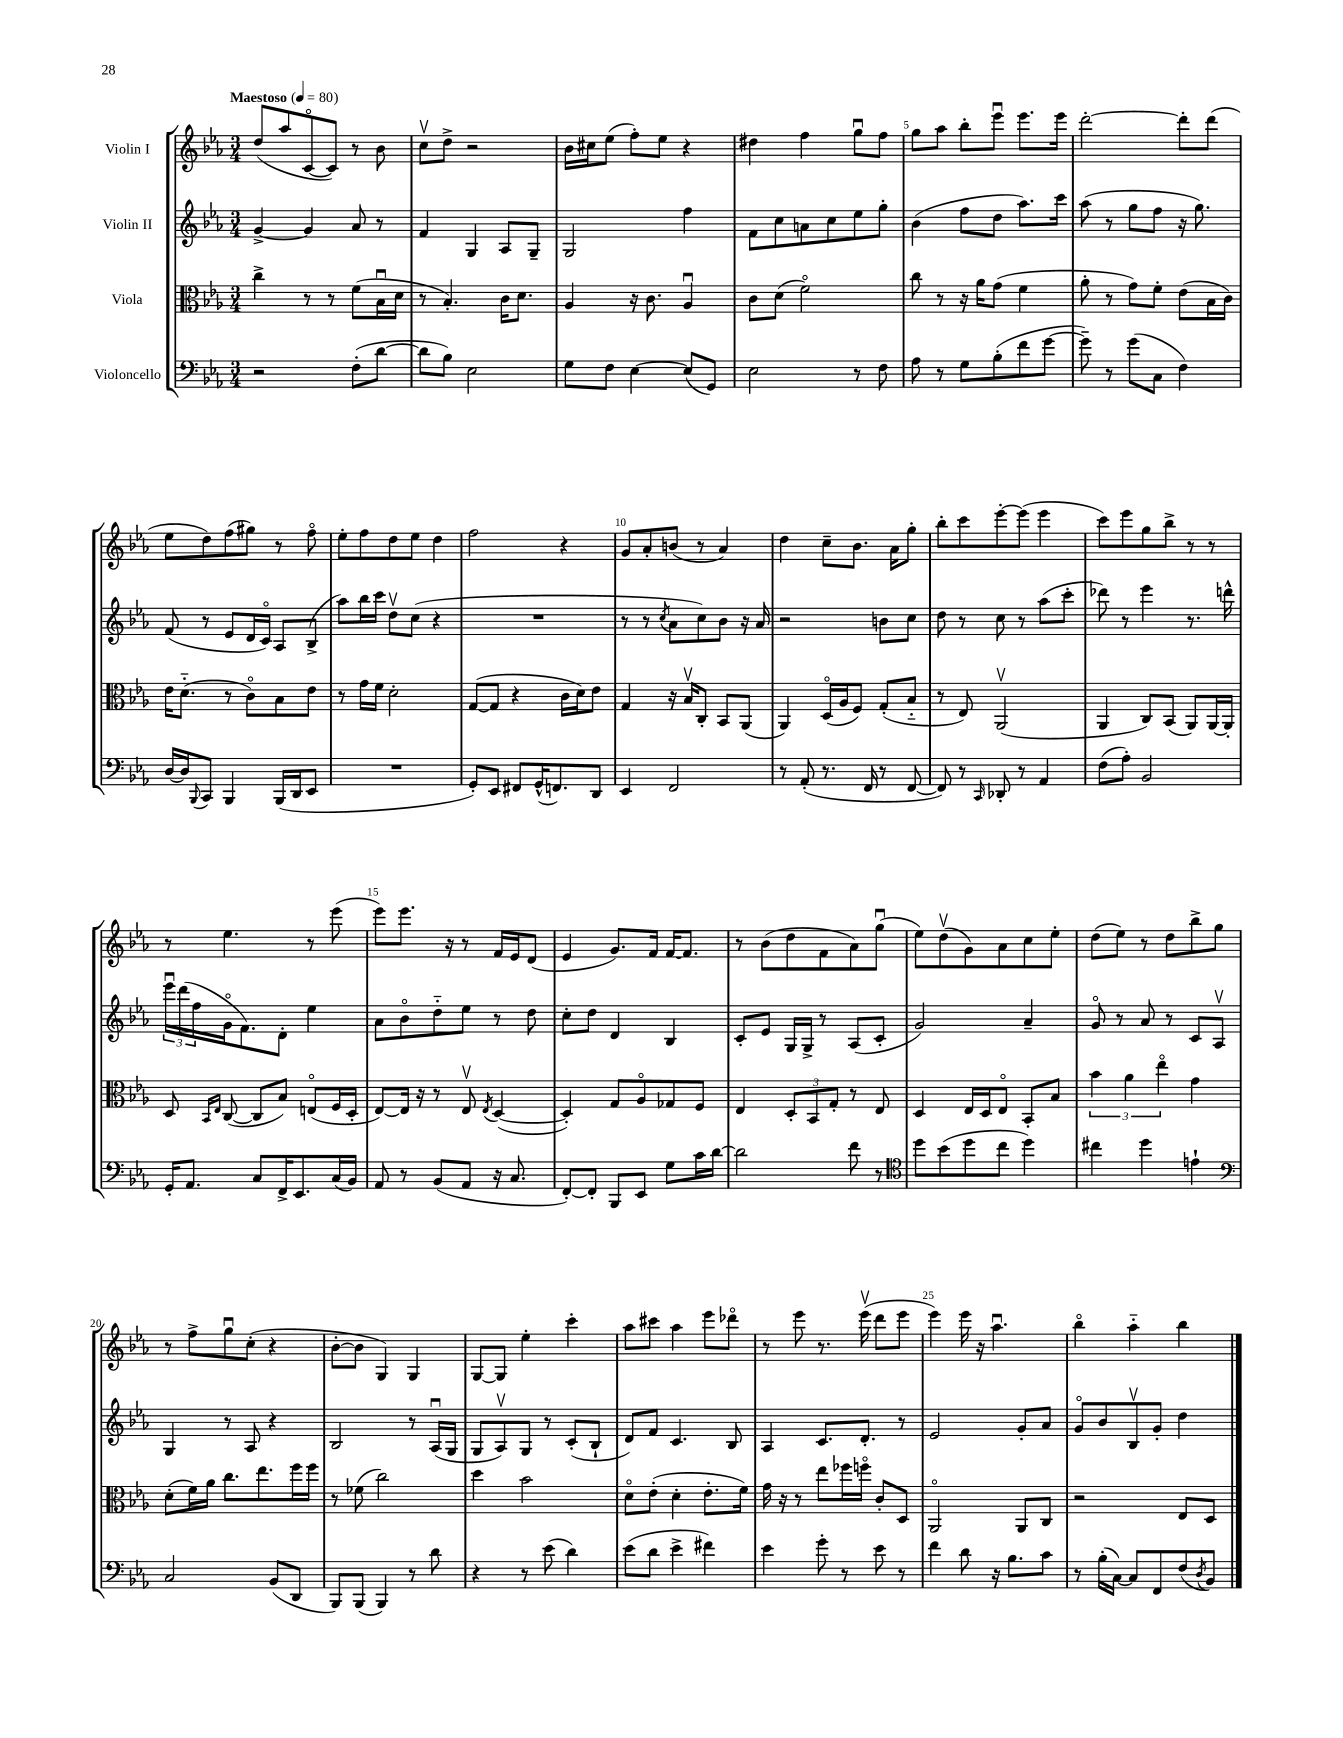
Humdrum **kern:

**kern	**kern	**kern	**kern
*staff4	*staff3	*staff2	*staff1
*clefF4	*clefC3	*clefG2	*clefG2
*k[b-e-a-]	*k[b-e-a-]	*k[b-e-a-]	*k[b-e-a-]
*M3/4	*M3/4	*M3/4	*M3/4
*MM80	*MM80	*MM80	*MM80
2r	4cc^	[4g^	(8dd
.	.	.	8aa-
.	8r	4g]	[8co
.	8r	.	8c])
(8F'	(8f	8a-	8r
[8d	16B-u	8r	8b-
.	16d	.	.
=	=	=	=
8d]	8r	4f	8ccv
8B-)	4.B-')	.	8dd^
2E-	.	4G	2r
.	16c	8A-	.
.	8.d	.	.
.	.	8G~	.
=	=	=	=
8G	4A-	2G	16b-
.	.	.	16cc#
8F	.	.	(8ee-
[4E-	16r	.	8ff')
.	8.c	.	.
.	.	.	8ee-
(8E-]	4A-u	4ff	4r
8GG)	.	.	.
=	=	=	=
2E-	8c	8f	4dd#
.	(8d	8cc	.
.	2fo)	8a	4ff
.	.	8cc	.
8r	.	8ee-	8ggu
8F	.	8gg'	8ff
=	=	=	=
8A-	8cc	(4b-	8gg
8r	8r	.	8aa-
8G	16r	8ff	8bb-'
.	16a-	.	.
(8B-'	(8g	8dd	8eee-u
8f	4f	8.aa-)	8.eee-
[8g	.	.	.
.	.	16ccc	16eee-
=	=	=	=
8g~])	8a-'	(8aa-	[2ddd'
8r	8r	8r	.
(8g	8g)	8gg	.
8C	8f'	8ff	.
4F)	(8e-	16r	8ddd']
.	.	8.gg)	.
.	16B-	.	(8ddd
.	16c)	.	.
=	=	=	=
[16D	16e-	(8f	8ee-
16D]	(8.d'~	.	.
8qqBBB-	.	.	.
8CC	.	8r	8dd)
4BBB-	8r	8e-	(8ff
.	8co)	16d	8gg#)
.	.	16co)	.
(16BBB-	8B-	8A-	8r
16DD	.	.	.
8EE-	8e-	(8B-^	8ffo
=	=	=	=
2.r	8r	8aa-)	8ee-'
.	16g	16bb-	8ff
.	16f	16ccc	.
.	2d'	8ddv	8dd
.	.	(8cc	8ee-
.	.	4r	4dd
=	=	=	=
8GG')	([8G	2.r	2ff
8EE-	8G]	.	.
8FF#	4r	.	.
(16GG^^	.	.	.
8.FF)	.	.	.
.	16c	.	4r
.	16d)	.	.
8DD	8e-	.	.
=	=	=	=
4EE-	4G	8r	8g
.	.	8r	8a-'
.	.	8qcc	.
2FF	16r	8a-	(8b
.	16B-v	.	.
.	8C'	8cc)	8r
.	8BB-	8b-	4a-)
.	(8AA-	16r	.
.	.	16a-	.
=	=	=	=
8r	4AA-)	2r	4dd
(8AA-'	.	.	.
8.r	(16Do	.	8cc~
.	16A-	.	.
.	8F)	.	8.b-
16FF	.	.	.
8r	(8G'	8b	.
.	.	.	16a-
[8FF	8B-'~	8cc	8gg'
=	=	=	=
8FF])	8r	8dd	8bb-'
8r	8E-)	8r	8ccc
16qqCC	.	.	.
8DD-'	(2AA-v	8cc	[8eee-'
8r	.	8r	(8eee-]
4AA-	.	(8aa-	4eee-
.	.	8ccc'	.
=	=	=	=
(8F	4AA-	8ddd-)	8ccc)
8A-')	.	8r	8eee-
2BB-	8C)	4eee-	8gg
.	(8BB-	.	8bb-^
.	8AA-)	8.r	8r
.	[16AA-	.	8r
.	16AA-']	16ddd^^	.
=	=	=	=
16GG'	8D	24eee-u	8r
.	.	(24ddd	.
8.AA-	.	.	.
.	.	24ff	.
.	16qqBB-	.	.
.	16qqE-	.	.
.	([8C	16go	4.ee-
.	.	8.f)	.
8C	8C]	.	.
16FF^	8B-)	8d'	.
8.EE-	.	.	.
.	(8Eo	4ee-	8r
(16C	16F	.	(8eee-
16BB-)	16D'	.	.
=	=	=	=
8AA-	[8E-)	8a-	8eee-)
8r	16E-]	8b-o	8.eee-
.	16r	.	.
(8BB-	8r	8dd'~	.
.	.	.	16r
8AA-	8E-v	8ee-	8r
.	8qE-	.	.
16r	([4D	8r	16f
8.C	.	.	16e-
.	.	8dd	(8d
=	=	=	=
[8FF')	4D'])	8cc'	4e-
8FF']	.	8dd	.
8BBB-	8G	4d	8.g)
8EE-	8A-o	.	.
.	.	.	16f
8G	8G-	4B-	[16f
.	.	.	8.f]
16c	8F	.	.
[16d	.	.	.
=	=	=	=
2d]	4E-	8c'	8r
.	.	8e-	(8b-
.	12D'	16G	8dd
.	.	16G^	.
.	12BB-	.	.
.	.	8r	8f
.	12G'	.	.
8f	8r	(8A-	8a-)
8r	8E-	8c'	(8ggu
=	=	=	=
*clefC4	*	*	*
8dd	4D	2g)	8ee-)
(8b-	.	.	(8ddv
8dd	16E-	.	8g)
.	16D	.	.
8cc	8E-o	.	8a-
4dd)	8BB-'	4a-~	8cc
.	8B-	.	8ee-'
=	=	=	=
4cc#	6b-	8go	(8dd
.	.	8r	8ee-)
.	6a-	.	.
4dd	.	8a-	8r
.	6ee-o	.	.
.	.	8r	8dd
4e`	4g	8c	8bb-^
.	.	8A-v	8gg
=	=	=	=
*clefF4	*	*	*
2C	(8d'	4G	8r
.	16f)	.	8ff^
.	16a-	.	.
.	8.cc	8r	8ggu
.	.	8A-	(8cc'
.	8.ee-	.	.
(8BB-	.	4r	4r
8DD	16ff	.	.
.	16ff	.	.
=	=	=	=
8BBB-)	8r	2B-	[8b-'
(8BBB-	(8f-	.	8b-]
4BBB-)	2cc)	.	4G)
8r	.	8r	4G
8d	.	(16A-u	.
.	.	16G	.
=	=	=	=
4r	4dd	8G	[8G
.	.	8A-v)	8G]
8r	2b-	8G	4ee-'
(8e-	.	8r	.
4d)	.	(8c'	4ccc'
.	.	8B-`	.
=	=	=	=
(8e-	8do	8d)	8aa-
8d	(8e-'	8f	8ccc#
4e-^	4d'	4.c	4aa-
4f#)	8.e-'	.	8eee-
.	.	8B-	8ddd-o
.	16f)	.	.
=	=	=	=
4e-	16g	4A-	8r
.	16r	.	.
.	8r	.	8eee-
8g'	8ee-	8.c	8.r
8r	16ff-	.	.
.	16ffo	8.d'	(16eee-v
8e-	8c'	.	8ddd
8r	8D	8r	8eee-
=	=	=	=
4f	2AA-o	2e-	4eee-)
8d	.	.	16eee-
.	.	.	16r
16r	.	.	4.aa-u
8.B-	.	.	.
.	8AA-	8g'	.
8c	8C	8a-	.
=	=	=	=
8r	2r	8go	4bb-o
(16B-'	.	8b-	.
[16C)	.	.	.
8C]	.	8B-v	4aa-'~
8FF	.	8g'	.
(8F	8E-	4dd	4bb-
8qD	.	.	.
8BB-)	8D	.	.
==	==	==	==
*-	*-	*-	*-
